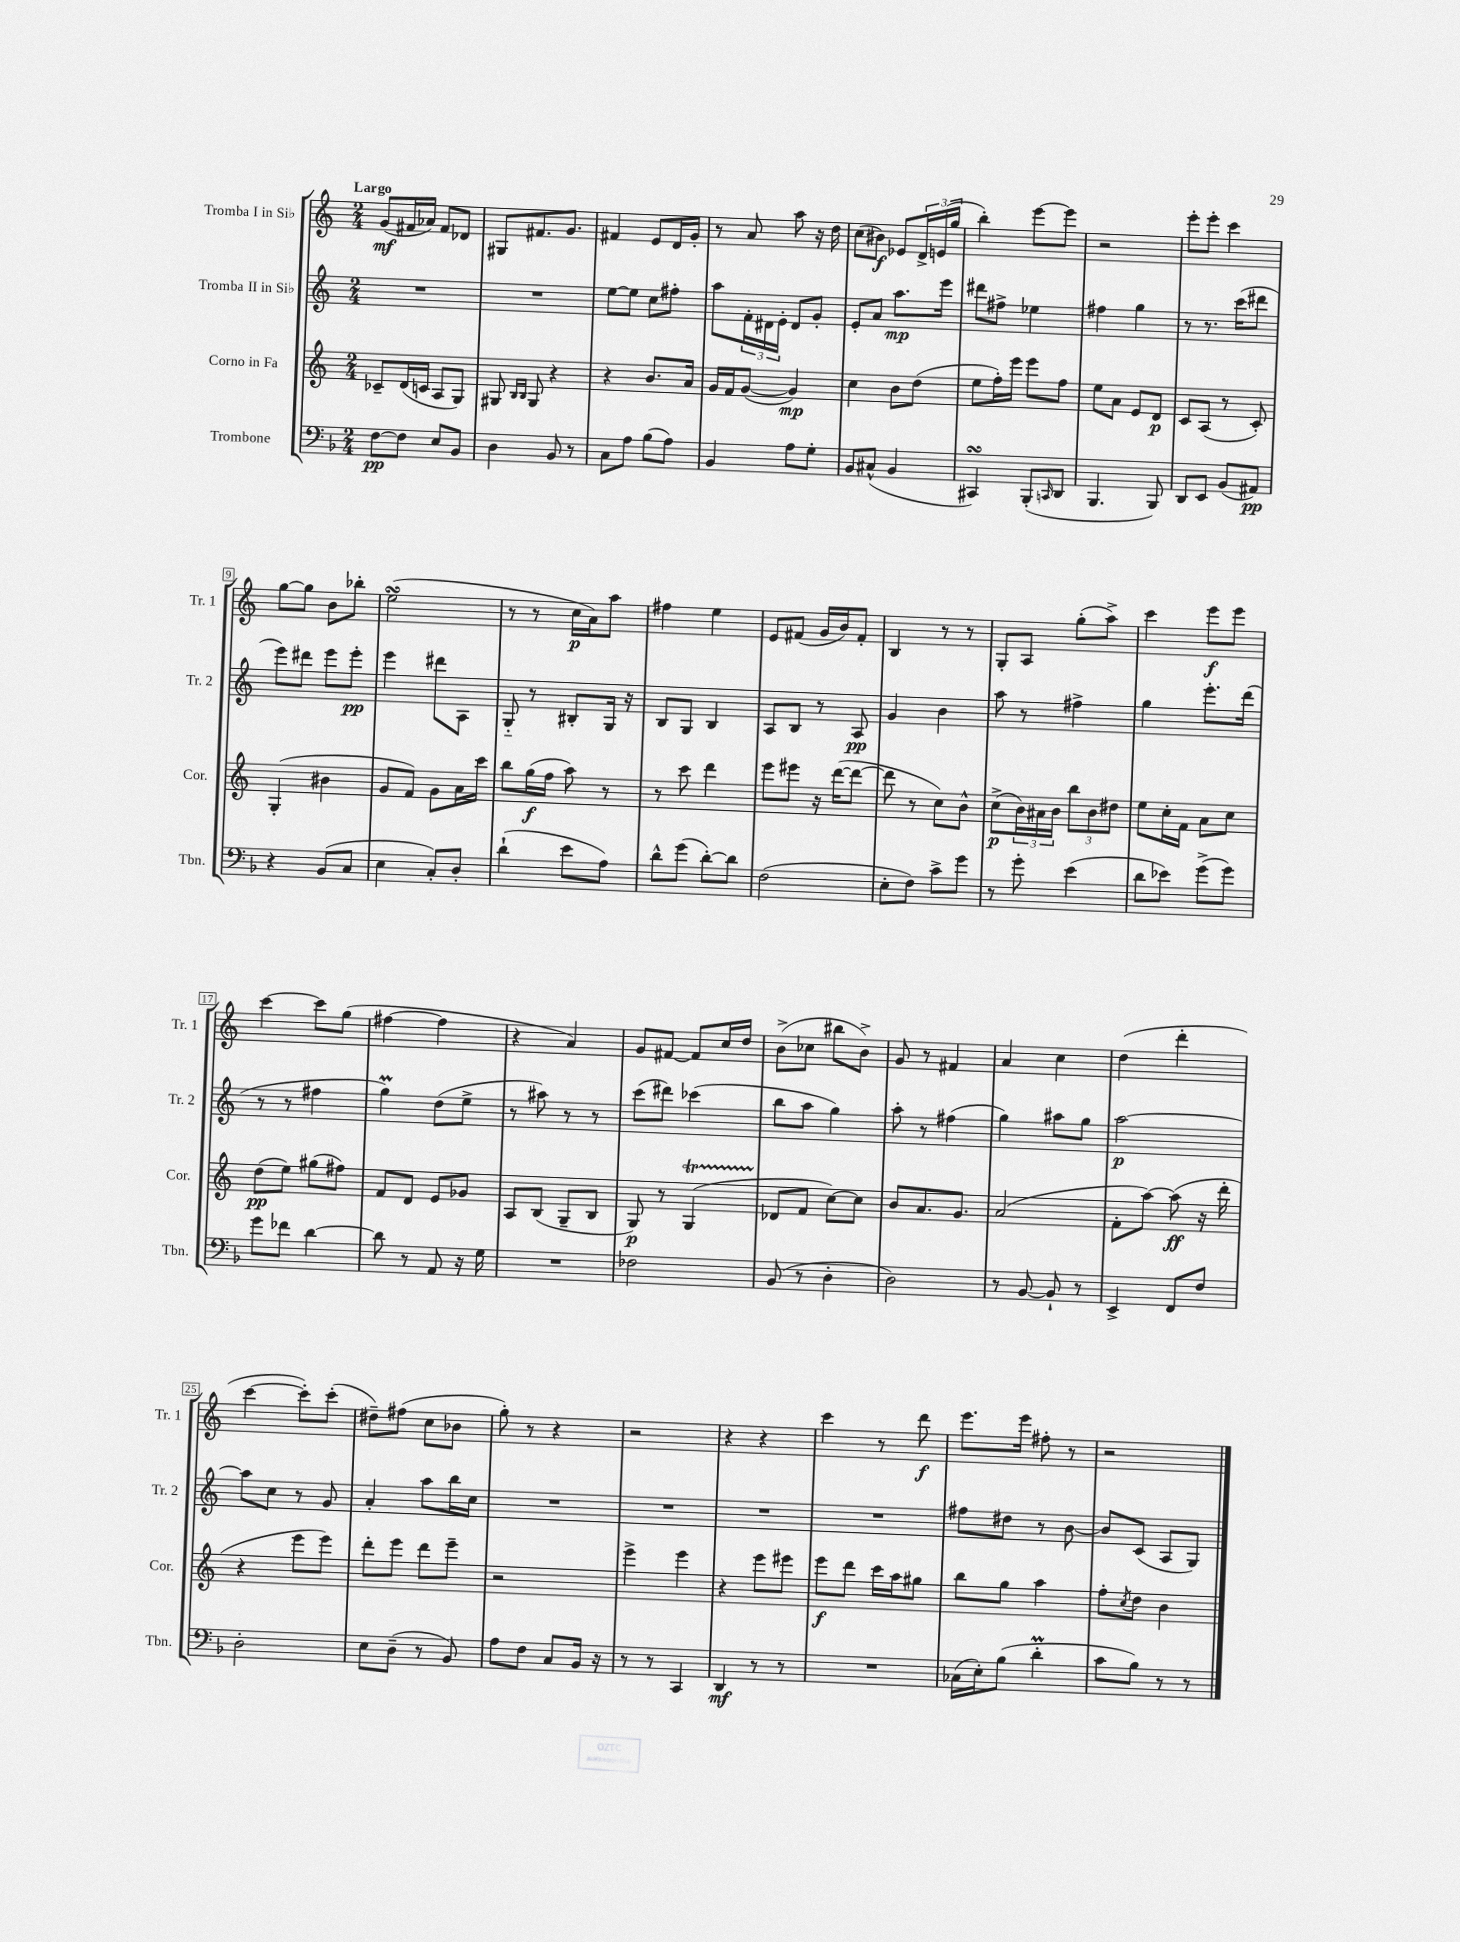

**kern	**dynam	**kern	**dynam	**kern	**dynam	**kern	**dynam
*part4	*part4	*part3	*part3	*part2	*part2	*part1	*part1
*staff4	*staff4	*staff3	*staff3	*staff2	*staff2	*staff1	*staff1
*I"Trombone	*	*I"Corno in Fa	*	*I"Tromba II in Si♭	*	*I"Tromba I in Si♭	*
*I'Tbn.	*	*I'Cor.	*	*I'Tr. 2	*	*I'Tr. 1	*
*clefF4	*	*clefG2	*	*clefG2	*	*clefG2	*
*k[b-]	*	*k[]	*	*k[]	*	*k[]	*
*M2/4	*	*M2/4	*	*M2/4	*	*M2/4	*
=1	=1	=1	=1	=1	=1	=1	=1
!	!	!	!	!	!	!LO:TX:a:B:t=Largo	!
[8F\L	pp	8c-X~/L	.	2r	.	(8g/L	mf
8F\J]	.	(16d/L	.	.	.	16f#X/L	.
.	.	16cn/JJ	.	.	.	16a-X/JJ)	.
8E/L	.	8A/L	.	.	.	8f#/L	.
8BB-/J	.	8G/J)	.	.	.	8d-X/J	.
=2	=2	=2	=2	=2	=2	=2	=2
4D\	.	8G#X/	.	2r	.	8G#X/L	.
.	.	16qqB/LL	.	.	.	.	.
.	.	16qqB/JJ	.	.	.	.	.
.	.	8G#/	.	.	.	8.f#X/	.
8BB-/	.	4r	.	.	.	.	.
.	.	.	.	.	.	8.g/J	.
8r	.	.	.	.	.	.	.
=3	=3	=3	=3	=3	=3	=3	=3
8C\L	.	4r	.	[8ee\L	.	4f#X/	.
8A\J	.	.	.	8ee\J]	.	.	.
(8B-\L	.	8.b/L	.	8cc\L	.	8e/L	.
8A\J)	.	.	.	8ff#X'\J	.	16d/L	.
.	.	16a/Jk	.	.	.	16g'/JJ	.
=4	=4	=4	=4	=4	=4	=4	=4
4BB-/	.	16g/LL	.	8aa\L	.	8r	.
.	.	16f/J	.	.	.	.	.
.	.	([8g/J	.	24f'\L	.	8a/	.
.	.	.	.	24d#X\	.	.	.
.	.	.	.	24e'\JJ	.	.	.
8A\L	.	4g/])	mp	8d#/L	.	8aa\	.
8G'\J	.	.	.	8g'/J	.	16r	.
.	.	.	.	.	.	16dd\	.
=5	=5	=5	=5	=5	=5	=5	=5
8BB-/L	.	4cc\	.	8e'/L	.	(8cc\L	.
(8C#X^^/J	.	.	.	8a/J	.	8b#X\J)	f
4BB-/	.	8b\L	.	8.aa\L	mp	8e-X/L	.
.	.	(8dd\J	.	.	.	24d^/L	.
.	.	.	.	.	.	(24en/	.
.	.	.	.	16eee\Jk	.	.	.
.	.	.	.	.	.	24gg/JJ	.
=6	=6	=6	=6	=6	=6	=6	=6
4CC#XsSsS/)	.	8ee\L	.	8ddd#X\L	.	4bb'\)	.
.	.	16ff'\L)	.	8ff#X^\J	.	.	.
.	.	16eee\JJ	.	.	.	.	.
(8BBB-'/L	.	8eee\L	.	4ee-X\	.	[8eee\L	.
16qqCCn/	.	.	.	.	.	.	.
8DD/J	.	8ff\J	.	.	.	8eee\J]	.
=7	=7	=7	=7	=7	=7	=7	=7
4.BBB-/	.	8ee\L	.	4ff#X\	.	2r	.
.	.	8a\J	.	.	.	.	.
.	.	8e/L	.	4gg\	.	.	.
8BBB-/)	.	8d/J	p	.	.	.	.
=8	=8	=8	=8	=8	=8	=8	=8
8DD/L	.	8c/L	.	8r	.	8eee'\L	.
8EE/J	.	(8A/J	.	8.r	.	8eee'\J	.
(8BB-/L	.	8r	.	.	.	4ccc\	.
.	.	.	.	(16ccc\KL	.	.	.
8AA#X/J)	pp	8c'/)	.	8ddd#X\J	.	.	.
!!LO:LB:g=z
=9	=9	=9	=9	=9	=9	=9	=9
4r	.	(4G'/	.	8eee\L)	.	[8gg\L	.
.	.	.	.	8ddd#X\J	.	8gg\J]	.
(8BB-/L	.	4b#X\	.	8eee\L	.	8b\L	.
8C/J	.	.	.	8eee'\J	pp	8bb-X'\J	.
=10	=10	=10	=10	=10	=10	=10	=10
4E\	.	8g/L	.	4eee\	.	(2eesSsS\	.
.	.	8f/J)	.	.	.	.	.
8C'/L)	.	8g\L	.	8ddd#X\L	.	.	.
8D'/J	.	16a\L	.	8A\J	.	.	.
.	.	16ccc\JJ	.	.	.	.	.
=11	=11	=11	=11	=11	=11	=11	=11
(4d`\	.	8bb\L	.	8G/	.	8r	.
.	.	(16gg\L	f	8r	.	8r	.
.	.	16ff\JJ	.	.	.	.	.
8e\L	.	8aa\)	.	8B#X'/L	.	16cc\LL	p
.	.	.	.	.	.	16a\J)	.
8A\J)	.	8r	.	16G/Jk	.	8aa\J	.
.	.	.	.	16r	.	.	.
=12	=12	=12	=12	=12	=12	=12	=12
8d^^\L	.	8r	.	8B/L	.	4ff#X\	.
(8g\J	.	8ccc\	.	8G/J	.	.	.
[8d'\L)	.	4ddd\	.	4B/	.	4ee\	.
8d\J]	.	.	.	.	.	.	.
=13	=13	=13	=13	=13	=13	=13	=13
(2F\	.	8eee\L	.	8A/L	.	8e/L	.
.	.	8eee#X\J	.	8B/J	.	(8f#X/J	.
.	.	16r	.	8r	.	16g/LL	.
.	.	([16ddd\KL	.	.	.	16b/J)	.
.	.	8ddd\J_	.	8A/	pp	8f#'/J	.
=14	=14	=14	=14	=14	=14	=14	=14
8E'\L	.	8ddd\]	.	4g/	.	4B/	.
8F\J)	.	8r	.	.	.	.	.
8c^\L	.	8cc\L)	.	4b\	.	8r	.
8g\J	.	8b^^\J	.	.	.	8r	.
=15	=15	=15	=15	=15	=15	=15	=15
8r	.	(8cc^\L	p	8aa\	.	8G'/L	.
8g'\	.	24b\L)	.	8r	.	8A/J	.
.	.	24a#X\	.	.	.	.	.
.	.	24b\JJ	.	.	.	.	.
(4e\	.	12bb\L	.	4ff#X^\	.	(8gg'\L	.
.	.	12b\	.	.	.	.	.
.	.	.	.	.	.	8aa^\J)	.
.	.	12dd#X\J	.	.	.	.	.
=16	=16	=16	=16	=16	=16	=16	=16
8d\L	.	8ee\L	.	4gg\	.	4ccc\	.
8e-X\J)	.	16cc'\L	.	.	.	.	.
.	.	16f\JJ	.	.	.	.	.
(8g^\L	.	8a\L	.	8.eee'\L	.	8eee\L	f
8g\J)	.	8cc\J	.	.	.	8eee\J	.
.	.	.	.	(16ddd\Jk	.	.	.
!!LO:LB:g=z
=17	=17	=17	=17	=17	=17	=17	=17
8g\L	.	(8dd\L	pp	8r	.	[4ccc\	.
8f-X\J	.	8ee\J)	.	8r	.	.	.
[4d\	.	(8gg#X\L	.	4ff#X\	.	8ccc\L]	.
.	.	8ff#X\J)	.	.	.	(8gg\J	.
=18	=18	=18	=18	=18	=18	=18	=18
8d\]	.	8f/L	.	4ggM\)	.	[4ff#X\	.
8r	.	8d/J	.	.	.	.	.
8AA/	.	8e/L	.	(8dd\L	.	4ff#\]	.
16r	.	8g-X/J	.	8ee^\J	.	.	.
16G\	.	.	.	.	.	.	.
=19	=19	=19	=19	=19	=19	=19	=19
2r	.	8A/L	.	8r	.	4r	.
.	.	(8B/J	.	8aa#X\)	.	.	.
.	.	8G~/L	.	8r	.	4a/)	.
.	.	8B/J	.	8r	.	.	.
=20	=20	=20	=20	=20	=20	=20	=20
2F-X\	.	8G/)	p	(8ccc\L	.	8g/L	.
.	.	8r	.	8ddd#X\J)	.	[8f#X/J	.
.	.	(4GT/	.	(4ccc-X\	.	8f#/L]	.
.	.	.	.	.	.	16cc/L	.
.	.	.	.	.	.	16dd/JJ	.
=21	=21	=21	=21	=21	=21	=21	=21
(8BB-/	.	8d-X/L	.	8bb\L	.	(8b^\L	.
8r	.	8f/J	.	8aa\J	.	8cc-X\J	.
4D'\	.	[8cc\L)	.	4gg\)	.	8bb#X\L	.
.	.	8cc\J]	.	.	.	8b^\J)	.
=22	=22	=22	=22	=22	=22	=22	=22
2D\)	.	8b/L	.	8aa'\	.	8g/	.
.	.	8.a/	.	8r	.	8r	.
.	.	.	.	(4ff#X\	.	4f#X/	.
.	.	8.g/J	.	.	.	.	.
=23	=23	=23	=23	=23	=23	=23	=23
8r	.	(2a/	.	4gg\)	.	4a/	.
[8BB-/	.	.	.	.	.	.	.
8BB-`/]	.	.	.	8aa#X\L	.	4cc\	.
8r	.	.	.	8gg\J	.	.	.
=24	=24	=24	=24	=24	=24	=24	=24
4EE^/	.	8f'\L	.	[2aa\	p	(4dd\	.
.	.	[8aa\J)	.	.	.	.	.
8FF/L	.	(8aa\]	ff	.	.	4ddd'\	.
8F/J	.	16r	.	.	.	.	.
.	.	16ddd'\	.	.	.	.	.
!!LO:LB:g=z
=25	=25	=25	=25	=25	=25	=25	=25
2D'\	.	4r	.	8aa\L]	.	[4ccc\	.
.	.	.	.	8cc\J	.	.	.
.	.	8eee\L	.	8r	.	8ccc'\L])	.
.	.	8eee\J)	.	8g/	.	(8ccc'\J	.
=26	=26	=26	=26	=26	=26	=26	=26
8E\L	.	8ddd'\L	.	4a'/	.	8dd#X~\L)	.
(8D~\J	.	8eee\J	.	.	.	(8ff#X\J	.
8r	.	8ddd\L	.	8aa\L	.	8cc\L	.
8BB-/)	.	8eee~\J	.	16bb\L	.	8b-X\J	.
.	.	.	.	16cc\JJ	.	.	.
=27	=27	=27	=27	=27	=27	=27	=27
8A\L	.	2r	.	2r	.	8gg'\)	.
8F\J	.	.	.	.	.	8r	.
8C/L	.	.	.	.	.	4r	.
16BB-/Jk	.	.	.	.	.	.	.
16r	.	.	.	.	.	.	.
=28	=28	=28	=28	=28	=28	=28	=28
8r	.	4eee^\	.	2r	.	2r	.
8r	.	.	.	.	.	.	.
4CC/	.	4eee\	.	.	.	.	.
=29	=29	=29	=29	=29	=29	=29	=29
4DD/	mf	4r	.	2r	.	4r	.
8r	.	8eee\L	.	.	.	4r	.
8r	.	8eee#X\J	.	.	.	.	.
=30	=30	=30	=30	=30	=30	=30	=30
2r	.	8eee\L	f	2r	.	4ccc\	.
.	.	8ddd\J	.	.	.	.	.
.	.	16ccc\LL	.	.	.	8r	.
.	.	16aa\J	.	.	.	.	.
.	.	8gg#X\J	.	.	.	8ddd\	f
=31	=31	=31	=31	=31	=31	=31	=31
(16C-X\LL	.	8bb\L	.	8ff#X\L	.	8.eee\L	.
16E'\J)	.	.	.	.	.	.	.
(8B-\J	.	8gg\J	.	8dd#X\J	.	.	.
.	.	.	.	.	.	16eee\Jk	.
4dM'\	.	4aa\	.	8r	.	8ff#X'\	.
.	.	.	.	[8b\	.	8r	.
=32	=32	=32	=32	=32	=32	=32	=32
8c\L	.	8ff'\L	.	8b/L]	.	2r	.
.	.	8qcc/	.	.	.	.	.
8B-\J)	.	8dd\J	.	(8c/J	.	.	.
8r	.	4b\	.	8A/L	.	.	.
8r	.	.	.	8G/J)	.	.	.
==	==	==	==	==	==	==	==
*-	*-	*-	*-	*-	*-	*-	*-
